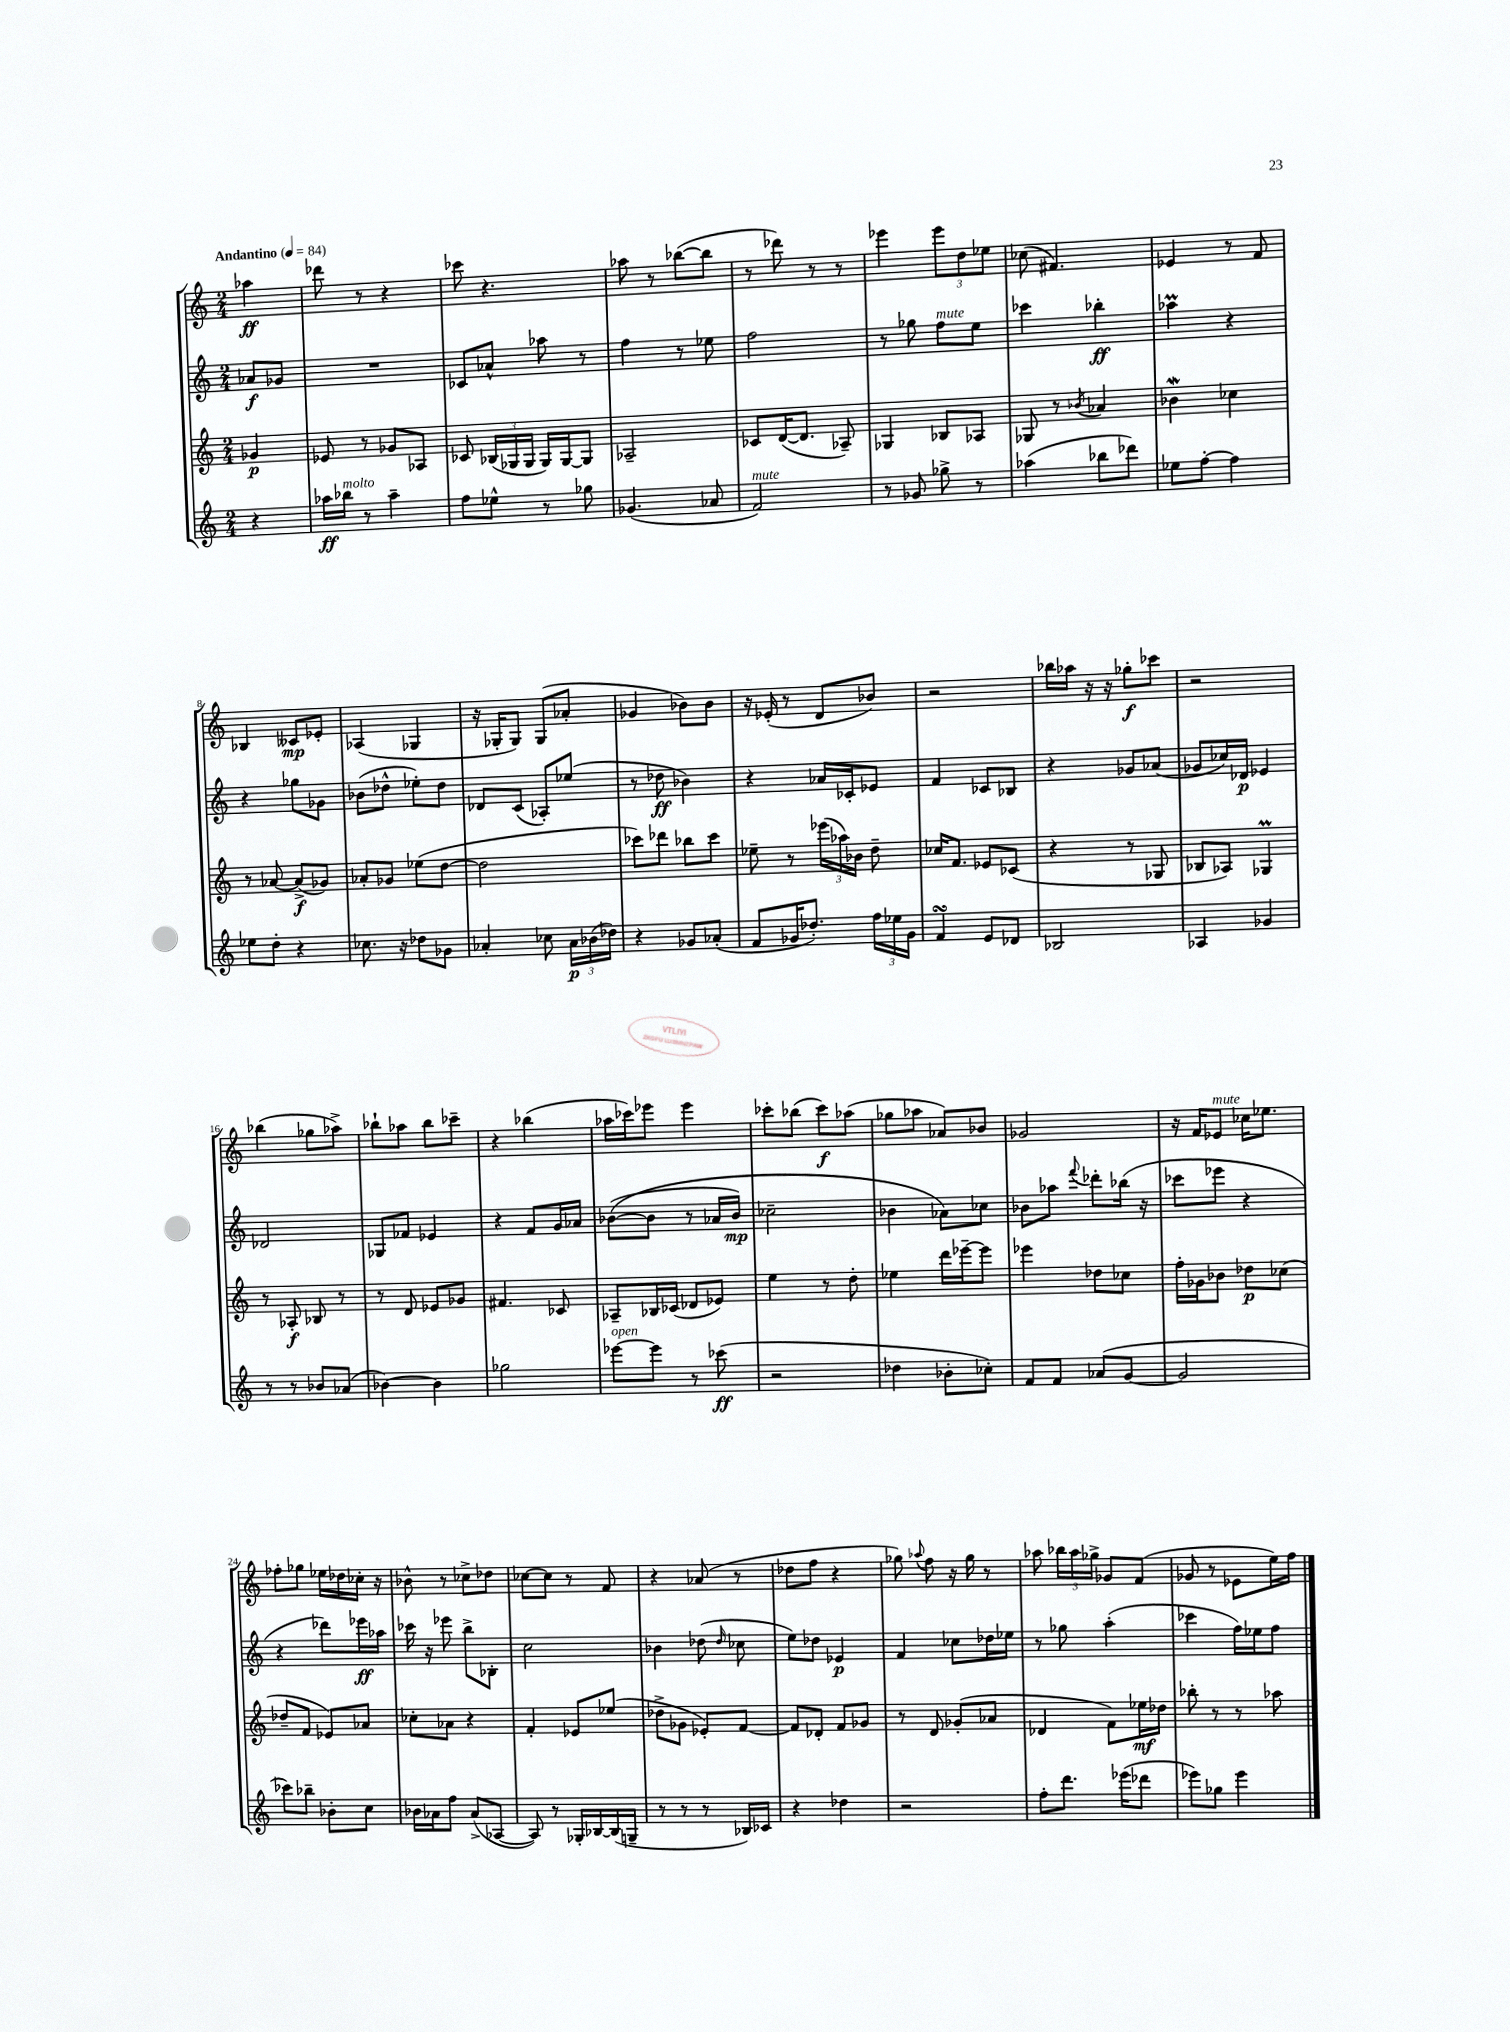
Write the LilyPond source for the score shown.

<<
\new StaffGroup <<
\new Staff = "s0" {
    \clef treble \key c \major \numericTimeSignature \time 2/4 \partial 4 \tempo "Andantino" 4 = 84
    \autoBeamOff aes''4\ff |
    des'''8 r8 r4 |
    ces'''8 r4. |
    aes''8 r8 bes''8[~( bes''8] |
    r8 des'''8) r8 r8 |
    ees'''4 \tuplet 3/2 { ees'''8[ d''8 ees''8] } |
    ces''8( fis'4.) |
    ees'4 r8 f'8 |
    bes4 ceses'8[\mp ees'8]-. |
    aes4( ges4 |
    r16 ges16[-. ges8]) ges8[( aes'8]-. |
    ges'4 bes'8[) bes'8] |
    r16 ees'16-.( r8 d'8[ bes'8]) |
    r2 |
    bes''16[ aes''16] r16 r16 ges''8[-.\f ces'''8] |
    r2 |
    bes''4( ges''8[ aes''8]->) |
    bes''8[-! aes''8] bes''8[ ces'''8]-- |
    r4 bes''4( |
    aes''16[ ces'''16) ees'''8] ees'''4 |
    ces'''8[-. bes''8]( ces'''8[\f) aes''8]( |
    ges''8[ aes''8] aes'8[) bes'8] |
    ges'2 |
    r16 f'16[ ees'8]^\markup { \italic "mute" } ces''16[ ees''8.] |
    fes''8[-. ges''8] ees''16[ des''16 ces''16]-. r16 |
    bes'8-^ r8 ces''8[-> des''8] |
    ces''8[~ ces''8] r8 f'8 |
    r4 aes'8( r8 |
    des''8[ f''8] r4 |
    ges''8) \appoggiatura { aes''8 } f''8 r16 ges''16 r8 |
    aes''8 \tuplet 3/2 { bes''16[ aes''16 ges''16]-> } ges'8[ f'8]( |
    ges'8 r8 ees'8[ e''16) f''16] \bar "|." |
}
\new Staff = "s1" {
    \clef treble \key c \major \numericTimeSignature \time 2/4 \partial 4
    \autoBeamOff aes'8[\f ges'8] |
    R2 |
    ces'8[ aes'8]-^ aes''8 r8 |
    f''4 r8 ees''8 |
    f''2 |
    r8 ges''8 f''8[^\markup { \italic "mute" } e''8] |
    ces'''4 bes''4-.\ff |
    aes''4\prall r4 |
    r4 ges''8[ ges'8] |
    bes'8[( des''8]-^ ees''8[-.) des''8] |
    des'8[ c'8]( aes8[-.) ees''8]( |
    r8 des''8\ff bes'4) |
    r4 aes'16[ ces'16-. ees'8] |
    f'4 ces'8[ bes8] |
    r4 ges'8[ aes'8]( |
    ges'8[ ces''16) des'16]\p ees'4 |
    des'2 |
    ges8[ fes'8] ees'4 |
    r4 f'8[ g'16 aes'16] |
    bes'8[~(\( bes'8] r8 aes'16[ bes'16]\mp) |
    ces''2-- |
    bes'4 aes'8[\) ces''8] |
    bes'8[ aes''8] \appoggiatura { f'''8 } des'''8[-. bes''16]( r16 |
    ces'''8[ ees'''8] r4 |
    r4 des'''8[) ees'''16\ff aes''16] |
    ces'''16 r16 ees'''8 b''8[-> bes8]-. |
    c''2 |
    bes'4 des''8( \grace { des''16 } ces''8 |
    e''8[) des''8] ees'4\p |
    f'4 ces''8[ des''16 ees''16] |
    r8 ges''8 a''4-.( |
    ces'''4 f''16[) ees''16 f''8] \bar "|." |
}
\new Staff = "s2" {
    \clef treble \key c \major \numericTimeSignature \time 2/4 \partial 4
    \autoBeamOff ges'4\p |
    ees'8 r8 ges'8[ aes8] |
    ces'8 \tuplet 3/2 { bes16[( ges16 ges16] } ges16[) ges16~ ges8] |
    aes2-- |
    ces'8[ d'16~( d'8.] aes8--) |
    ges4 bes8[ aes8] |
    ges8 r8 \acciaccatura { bes'8 } aes'4 |
    bes'4\mordent ces''4 |
    r8 aes'8~ aes'8[->\f( ges'8]) |
    aes'8[-. ges'8] ees''8[( d''8]~ |
    d''2 |
    ces'''8[) des'''8] bes''8[ ces'''8] |
    ees''8-- r8 \tuplet 3/2 { ees'''16[( aes''16) bes'16] } d''8-- |
    ces''16[ f'8.] ees'8[ ces'8]( |
    r4 r8 ges8 |
    bes8[ aes8]) ges4\prall |
    r8 aes8-.\f bes8 r8 |
    r8 d'8 ees'8[ ges'8] |
    fis'4. ces'8 |
    aes8[-- bes16 ces'16]( des'8[ ees'8]) |
    e''4 r8 d''8-. |
    ees''4 d'''16[ ees'''16~-- ees'''8] |
    ees'''4 des''8[ ces''8] |
    f''16[-. ges'16 bes'8] des''8[\p ces''8]( |
    des''8[-- f'8] ees'8[) aes'8] |
    ces''8[-. aes'8] r4 |
    f'4-. ees'8[ ees''8]( |
    des''8[-> ges'8] ees'8[-.) f'8]~ |
    f'8[ des'8]-. f'8[ ges'8] |
    r8 d'8 ges'8[-.( aes'8] |
    des'4 f'8[) ees''16\mf des''16] |
    bes''8-. r8 r8 aes''8 \bar "|." |
}
\new Staff = "s3" {
    \clef treble \key c \major \numericTimeSignature \time 2/4 \partial 4
    \autoBeamOff r4 |
    aes''16[\ff bes''16]^\markup { \italic "molto" } r8 aes''4-- |
    f''8[ ees''8]-^ r8 ges''8 |
    ges'4.( aes'8 |
    f'2^\markup { \italic "mute" }) |
    r8 ges'8 ges''8-> r8 |
    aes''4( bes''8[ des'''8]) |
    ees''8[ f''8]~-. f''4 |
    ees''8[ d''8]-. r4 |
    ces''8. r16 des''8[ ges'8] |
    aes'4-. ces''8 \tuplet 3/2 { aes'16[\p bes'16( des''16]) } |
    r4 ges'8[ aes'8]-.( |
    f'8[ ges'16 des''8.]-.) \tuplet 3/2 { f''16[ ees''16 ges'16] } |
    f'4\turn e'8[ des'8] |
    bes2 |
    aes4 ges'4 |
    r8 r8 bes'8[ aes'8]( |
    bes'4~) bes'4 |
    ges''2 |
    ees'''8[~^\markup { \italic "open" } ees'''8] r8 ces'''8\ff( |
    r2 |
    des''4 bes'8[-. ces''8]-.) |
    f'8[ f'8] aes'8[( g'8]~ |
    g'2 |
    ces'''8[) bes''8]-- bes'8[-. c''8] |
    bes'16[ aes'16 f''8] aes'8[->( aes8]~ |
    aes8) r8 ges16[-. bes16~ bes16( g16]-- |
    r8 r8 r8 bes16[) ces'16] |
    r4 des''4 |
    r2 |
    f''8[-. d'''8.] ees'''16[( des'''8] |
    ees'''8[) ges''8] ees'''4 \bar "|." |
}
>>
>>
